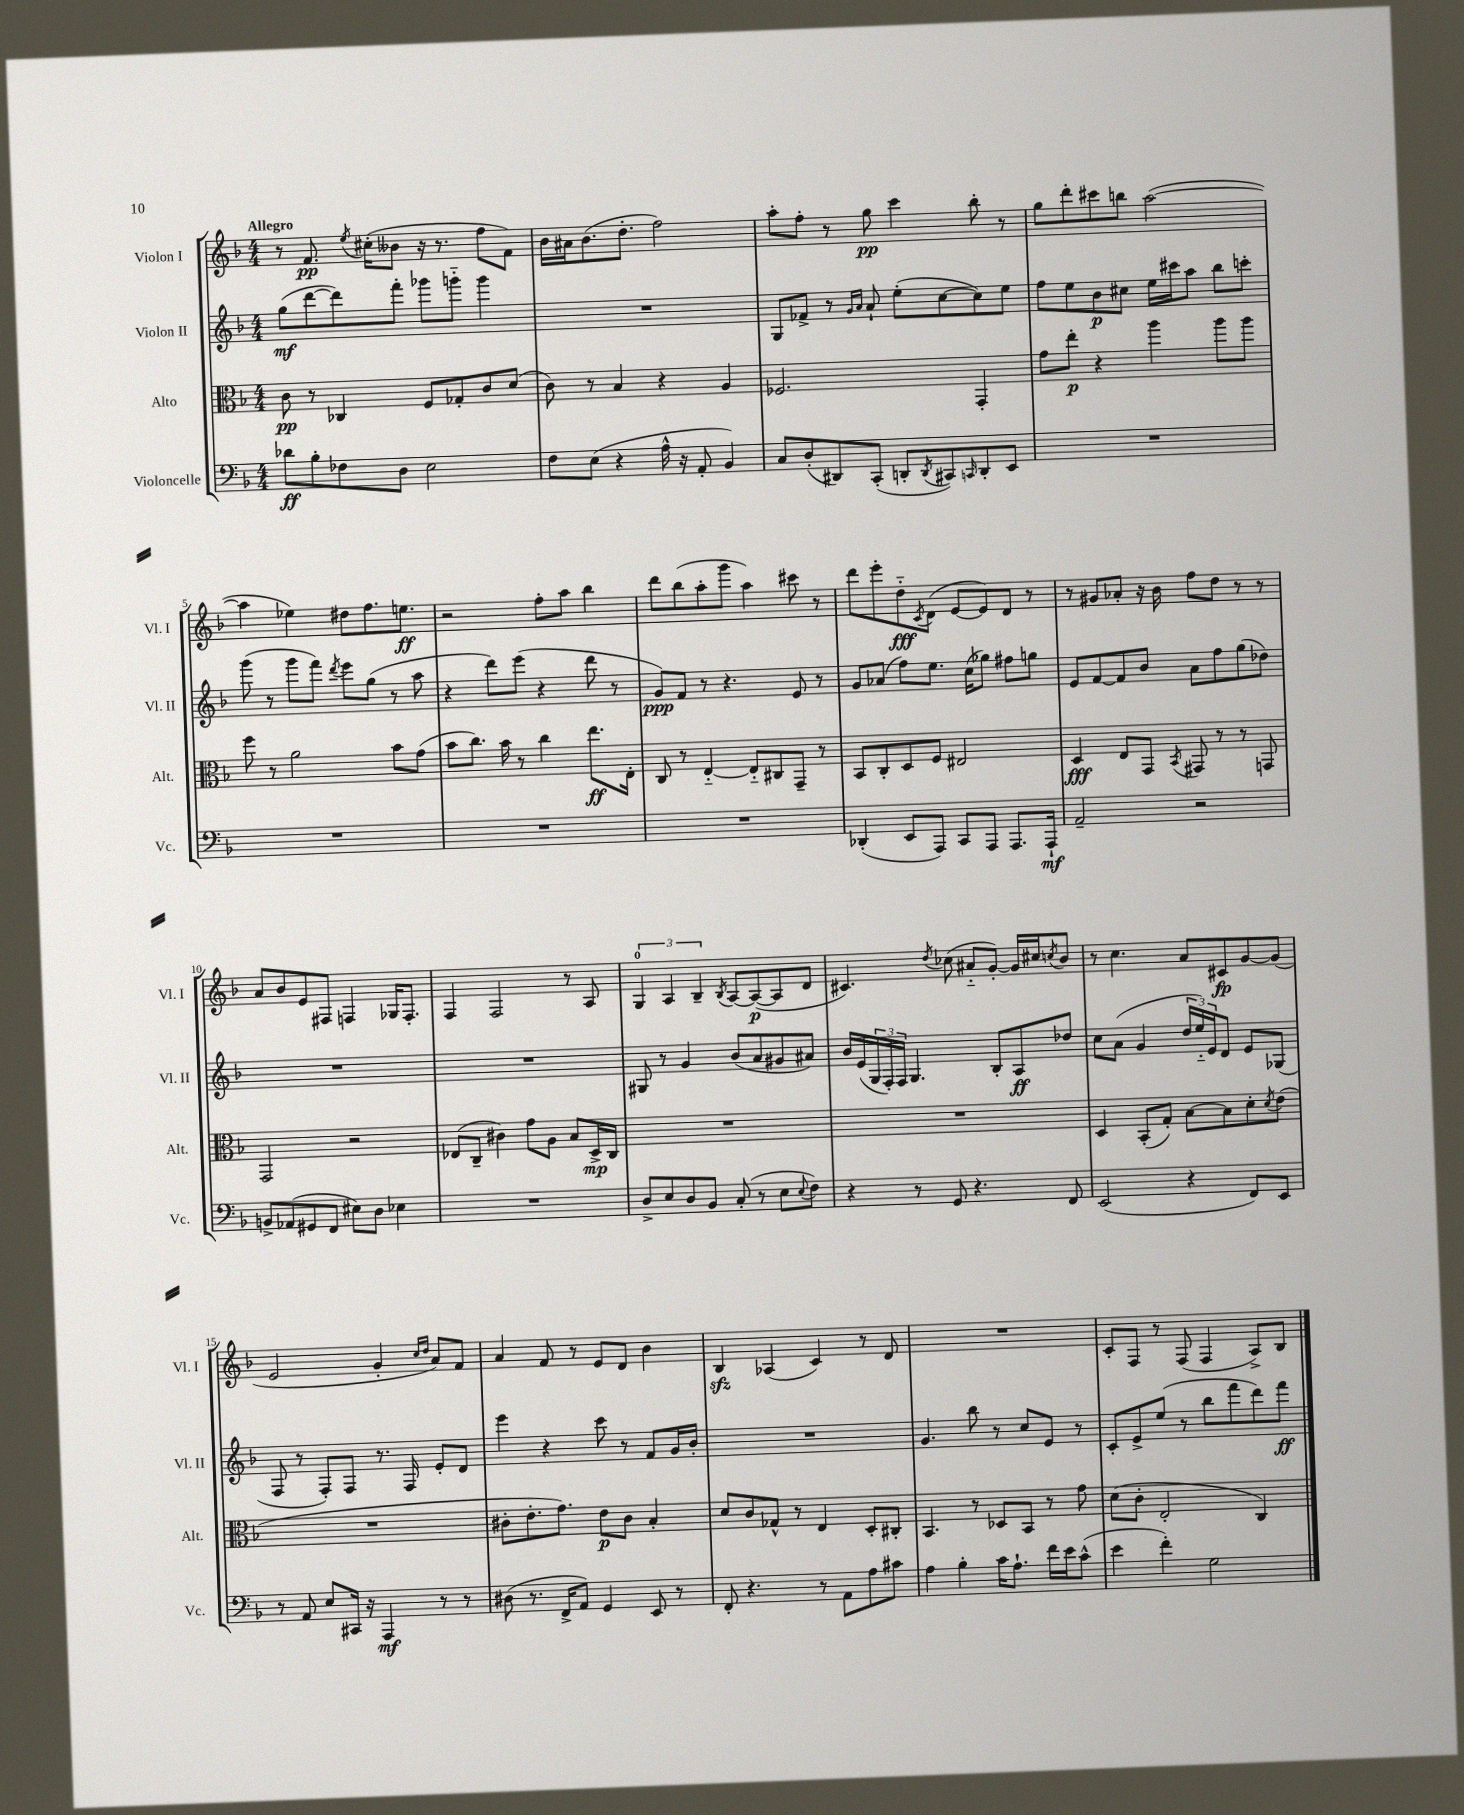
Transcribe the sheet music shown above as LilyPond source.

<<
\new StaffGroup <<
\new Staff = "s0" \with { instrumentName = "Violon I" shortInstrumentName = "Vl. I" } {
    \clef treble \key f \major \numericTimeSignature \time 4/4 \tempo "Allegro"
    r8 f'8.\pp \acciaccatura { e''8 } cis''16-.( beses'8 r16 r8. f''8 f'8) |
    bes'16 ais'16 bes'8.( d''8.-. f''2) |
    a''8-. f''8-. r8 g''8\pp c'''4 bes''8-. r8 |
    g''8 d'''8-. cis'''8 b''8 a''2~( |
    a''4 ees''4) dis''8 f''8. e''8.\ff |
    r2 f''8-. a''8 bes''4 |
    d'''8 bes''8( a''8-. g'''8 a''4) cis'''8 r8 |
    d'''8 e'''8-. d''8-_\fff \acciaccatura { c'8 } d'8( e'8~ e'8) d'8 r8 |
    r8 gis'8 aes'8-. r16 bes'16 f''8 d''8 r8 r8 |
    a'8 bes'8 e'8 fis8 f4 ges16 f8.-. |
    f4 f2 r8 a8 |
    \tuplet 3/2 { g4-0 a4 bes4-- } \acciaccatura { bes8 } a8~ a8~\p( a8 d'8 |
    cis'4.) \acciaccatura { d''8 } ces''8( ais'8-_ g'8~-.) g'16 cis''16 \acciaccatura { c''8 } bes'8 |
    r8 c''4. a'8 cis'8\fp g'8~ g'8( |
    e'2 g'4-. \grace { c''16 d''16 } a'8) f'8 |
    a'4 f'8 r8 e'8 d'8 bes'4 |
    bes4\sfz aes4( c'4) r8 d'8 |
    R1 |
    c'8-. f8 r8 f8( f4 a8->) bes8 \bar "|." |
}
\new Staff = "s1" \with { instrumentName = "Violon II" shortInstrumentName = "Vl. II" } {
    \clef treble \key f \major \numericTimeSignature \time 4/4
    g''8\mf( d'''8~ d'''8) f'''8-. ges'''8 g'''8-_ g'''4 |
    R1 |
    g8 fes'8-> r8 \grace { g'16 a'16 } a'8-! e''8-.( c''8~ c''8) e''8 |
    f''8 e''8 bes'8\p cis''8 e''16 cis'''16 a''8 bes''8 c'''8-. |
    g'''8( r8 g'''8 f'''8) \acciaccatura { d'''8 } e'''8 g''8( r8 a''8 |
    r4 d'''8) e'''8( r4 d'''8 r8 |
    g'8\ppp) f'8 r8 r4. e'8 r8 |
    g'8 aes'8( f''8) e''8. c''16( ges''8) fis''8 g''8 |
    e'8 f'8~ f'8 bes'8 a'8 f''8 g''8( des''8) |
    R1 |
    R1 |
    gis8 r8 g'4 bes'8( a'8 gis'8 ais'8) |
    bes'16 e'16( \tuplet 3/2 { g16 f16-.) f16 } g4. bes8-. a8\ff des''8 |
    c''8 a'8( g'4 \tuplet 3/2 { d''16 e''16-_) e'16 } d'8 e'8 ges8( |
    f8 r8 f8-.) f8 r8. f16 e'8-. d'8 |
    e'''4 r4 c'''8 r8 f'8 g'16 bes'16-. |
    R1 |
    g'4. bes''8 r8 c''8 e'8 r8 |
    c'8-. e'8-> e''8( r8 bes''8 f'''8 d'''8) f'''8\ff \bar "|." |
}
\new Staff = "s2" \with { instrumentName = "Alto" shortInstrumentName = "Alt." } {
    \clef alto \key f \major \numericTimeSignature \time 4/4
    c'8\pp r8 ces4 f8 ges8-. c'8 d'8( |
    c'8) r8 bes4 r4 a4 |
    fes2. g,4-. |
    g'8 e''8-.\p r4 a''4 a''8 a''8 |
    f''8 r8 a'2 bes'8 g'8( |
    bes'8 c''8.) bes'16 r8 c''4 e''8.\ff e16-. |
    c8 r8 e4~-_ e8-_ cis8 g,8-- r8 |
    bes,8 c8-. d8 f8 eis2 |
    d4\fff e8 g,8 \acciaccatura { bes,8 } gis,8 r8 r8 g,8 |
    g,2 r2 |
    ees8( c8-- cis'4) g'8 a8 bes8 d16->\mp c16 |
    R1 |
    R1 |
    d4 bes,8-.( g8-.) bes8~ bes8 d'8-. \acciaccatura { d'8 } e'8( |
    R1 |
    cis'8-. e'8.-. g'8.) e'8\p cis'8 bes4-. |
    d'8 c'8 ges8-^ r8 e4 d8-. cis8-. |
    bes,4. r8 des8 bes,8 r8 g'8 |
    d'8( c'8-. e2-. c4) \bar "|." |
}
\new Staff = "s3" \with { instrumentName = "Violoncelle" shortInstrumentName = "Vc." } {
    \clef bass \key f \major \numericTimeSignature \time 4/4
    des'8\ff bes8-. fes8 d8 e2 |
    f8 e8( r4 a16-^ r16 a,8-. bes,4) |
    c8 d8-.( dis,8) c,8-.( d,8-. \acciaccatura { d,8 } cis,8) \grace { c,16 } d,8-. e,8 |
    R1 |
    R1 |
    R1 |
    R1 |
    des,4-.( e,8 a,,8) c,8 a,,8 a,,8. a,,16-!\mf |
    a,2-- r2 |
    b,8-> aes,8( gis,8 f,8 eis8) d8 ees4 |
    R1 |
    d8-> e8 d8 bes,8 c8-.( r8 e8 \appoggiatura { e8 } f8) |
    r4 r8 g,8 r4. f,8 |
    e,2( r4 f,8) e,8 |
    r8 a,8 e8 cis,16 r16 a,,4\mf r8 r8 |
    dis8( r8. f,16-> a,8) g,4 e,8 r8 |
    f,8-. r4. r8 a,8 a8 cis'8 |
    a4 bes4-. c'16 a8.-! f'16 e'16 c'8-^( |
    e'4 f'4-.) g2 \bar "|." |
}
>>
>>
